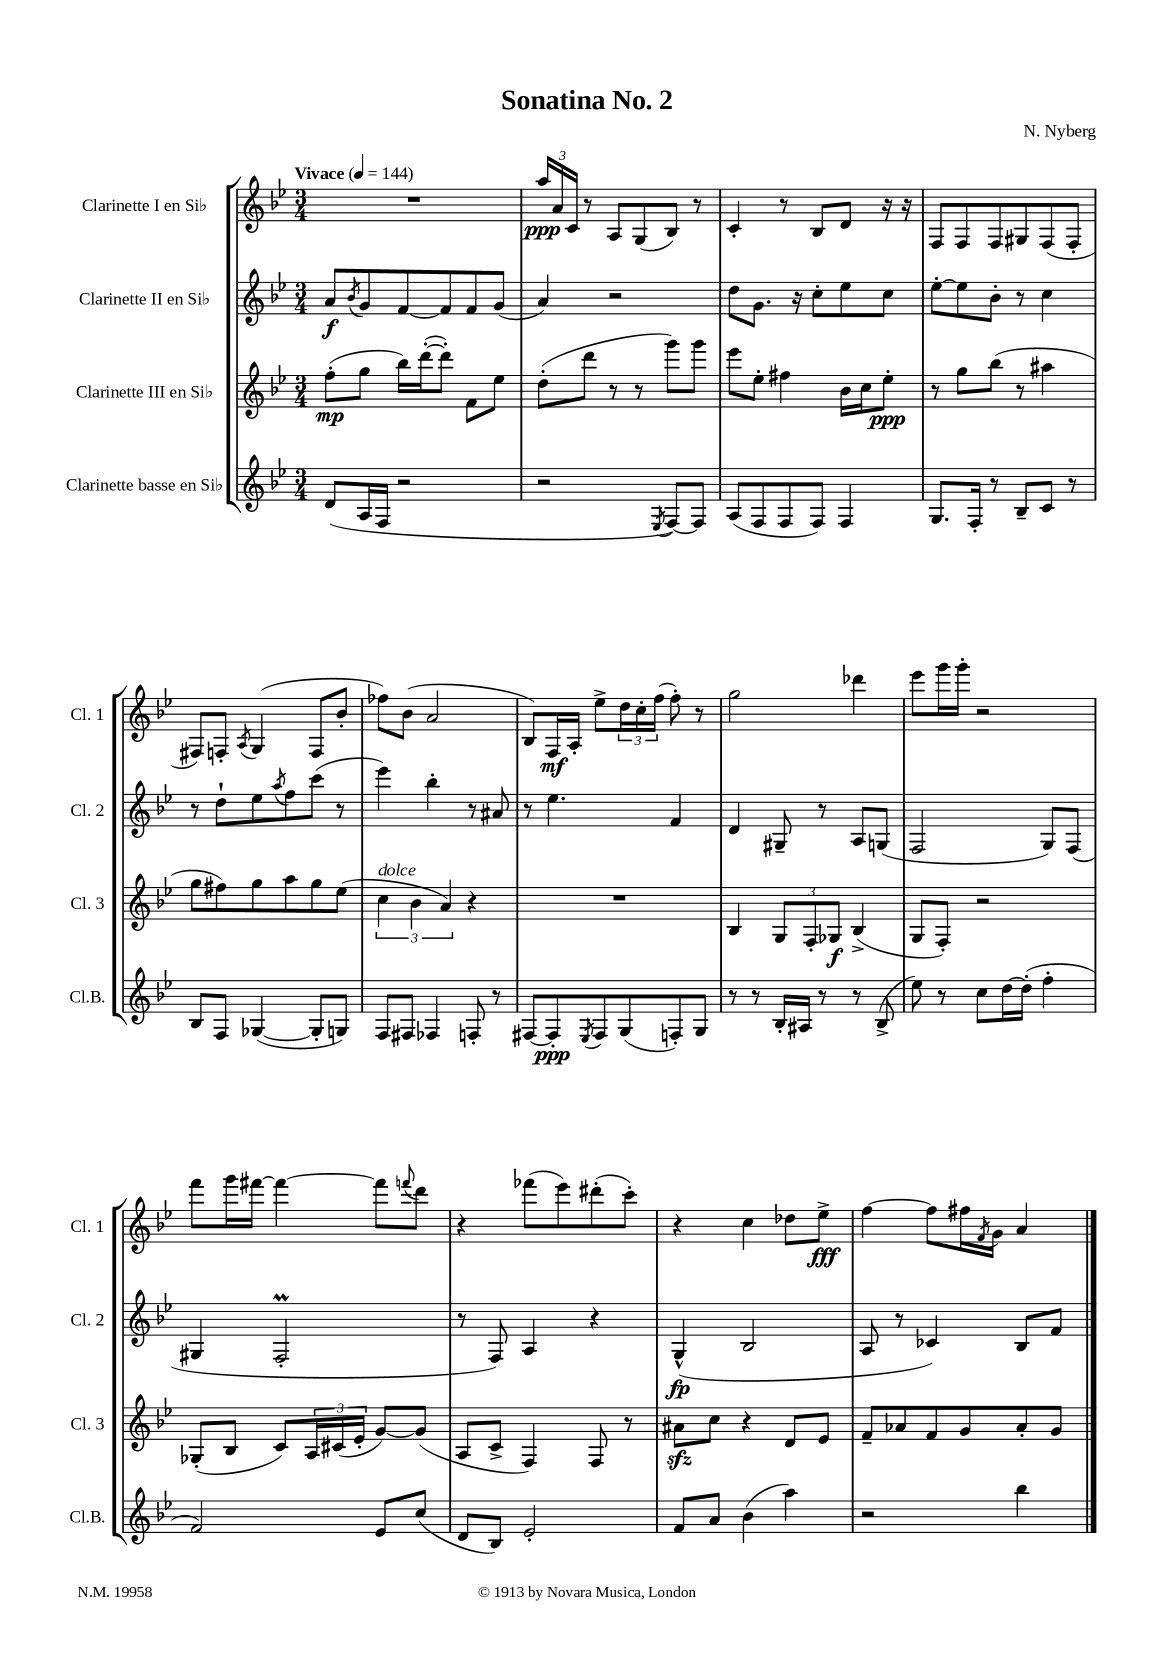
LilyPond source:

\header { title = "Sonatina No. 2" composer = "N. Nyberg" }
<<
\new StaffGroup <<
\new Staff = "s0" \with { instrumentName = "Clarinette I en Sib" shortInstrumentName = "Cl. 1" } {
    \clef treble \key bes \major \numericTimeSignature \time 3/4 \tempo "Vivace" 4 = 144
    R2. |
    \tuplet 3/2 { a''16\ppp a'16 c'16 } r8 a8 g8( bes8) r8 |
    c'4-. r8 bes8 d'8 r16 r16 |
    f8 f8 f8 gis8 f8( f8-. |
    fis8) f8-. \acciaccatura { a8 } g4( f8 bes'8-. |
    fes''8) bes'8( a'2 |
    bes8) f16\mf a16-. ees''8-> \tuplet 3/2 { d''16 c''16-. f''16( } f''8-.) r8 |
    g''2 des'''4 |
    ees'''8 g'''16 g'''16-. r2 |
    f'''8 g'''16 fis'''16~ fis'''4~ fis'''8 \appoggiatura { f'''8 } d'''8 |
    r4 fes'''8( ees'''8) dis'''8-.( c'''8-.) |
    r4 c''4 des''8 ees''8->\fff |
    f''4~ f''8 fis''16 \acciaccatura { f'8 } g'16 a'4 \bar "|." |
}
\new Staff = "s1" \with { instrumentName = "Clarinette II en Sib" shortInstrumentName = "Cl. 2" } {
    \clef treble \key bes \major \numericTimeSignature \time 3/4
    a'8\f \acciaccatura { bes'8 } g'8 f'8~ f'8 f'8 g'8( |
    a'4) r2 |
    d''8 g'8. r16 c''8-. ees''8 c''8 |
    ees''8~-. ees''8 bes'8-. r8 c''4 |
    r8 d''8-! ees''8 \acciaccatura { a''8 } f''8 c'''8( r8 |
    ees'''4) bes''4-. r8 ais'8 |
    r8 ees''4. f'4 |
    d'4 gis8-- r8 a8 g8( |
    f2 g8) f8( |
    gis4 f2-.\prall |
    r8 f8) a4 r4 |
    g4-^\fp( bes2 |
    a8 r8 ces'4) bes8 f'8 \bar "|." |
}
\new Staff = "s2" \with { instrumentName = "Clarinette III en Sib" shortInstrumentName = "Cl. 3" } {
    \clef treble \key bes \major \numericTimeSignature \time 3/4
    f''8-.\mp( g''8 bes''16) d'''16~-.( d'''8-.) f'8 ees''8 |
    d''8-.( d'''8 r8 r8 g'''8) g'''8 |
    ees'''8 ees''8-. fis''4 bes'16 c''16 ees''8-.\ppp |
    r8 g''8 bes''8( r8 ais''4 |
    g''8 fis''8) g''8 a''8 g''8 ees''8( |
    \tuplet 3/2 { c''4^\markup { \italic "dolce" } bes'4 a'4) } r4 |
    R2. |
    bes4 \tuplet 3/2 { g8 f8-. ges8\f } bes4->( |
    g8 f8-.) r2 |
    ges8-.( bes8 c'8) \tuplet 3/2 { a16 cis'16( ees'16-. } g'8~) g'8( |
    a8 c'8-> f4) f8 r8 |
    ais'8\sfz c''8 r4 d'8 ees'8 |
    f'8-- aes'8 f'8 g'8 aes'8-. g'8 \bar "|." |
}
\new Staff = "s3" \with { instrumentName = "Clarinette basse en Sib" shortInstrumentName = "Cl.B." } {
    \clef treble \key bes \major \numericTimeSignature \time 3/4
    d'8( a16 f16 r2 |
    r2 \acciaccatura { ees8 } f8~) f8 |
    a8( f8 f8 f8) f4 |
    g8. f16-. r8 bes8-- c'8 r8 |
    bes8 f8 ges4~( ges8-. g8) |
    f8 fis8 fes4 f8-. r8 |
    fis8~ fis8-.\ppp \acciaccatura { ees8 } fis8 g8( f8-.) g8 |
    r8 r8 bes16-. ais16 r8 r8 bes8->( |
    ees''8) r8 c''8 d''16~ d''16-.( f''4-. |
    f'2) ees'8 c''8( |
    d'8 bes8) ees'2-. |
    f'8 a'8 bes'4( a''4) |
    r2 bes''4 \bar "|." |
}
>>
>>
\layout { \context { \Score \remove "Bar_number_engraver" } }
